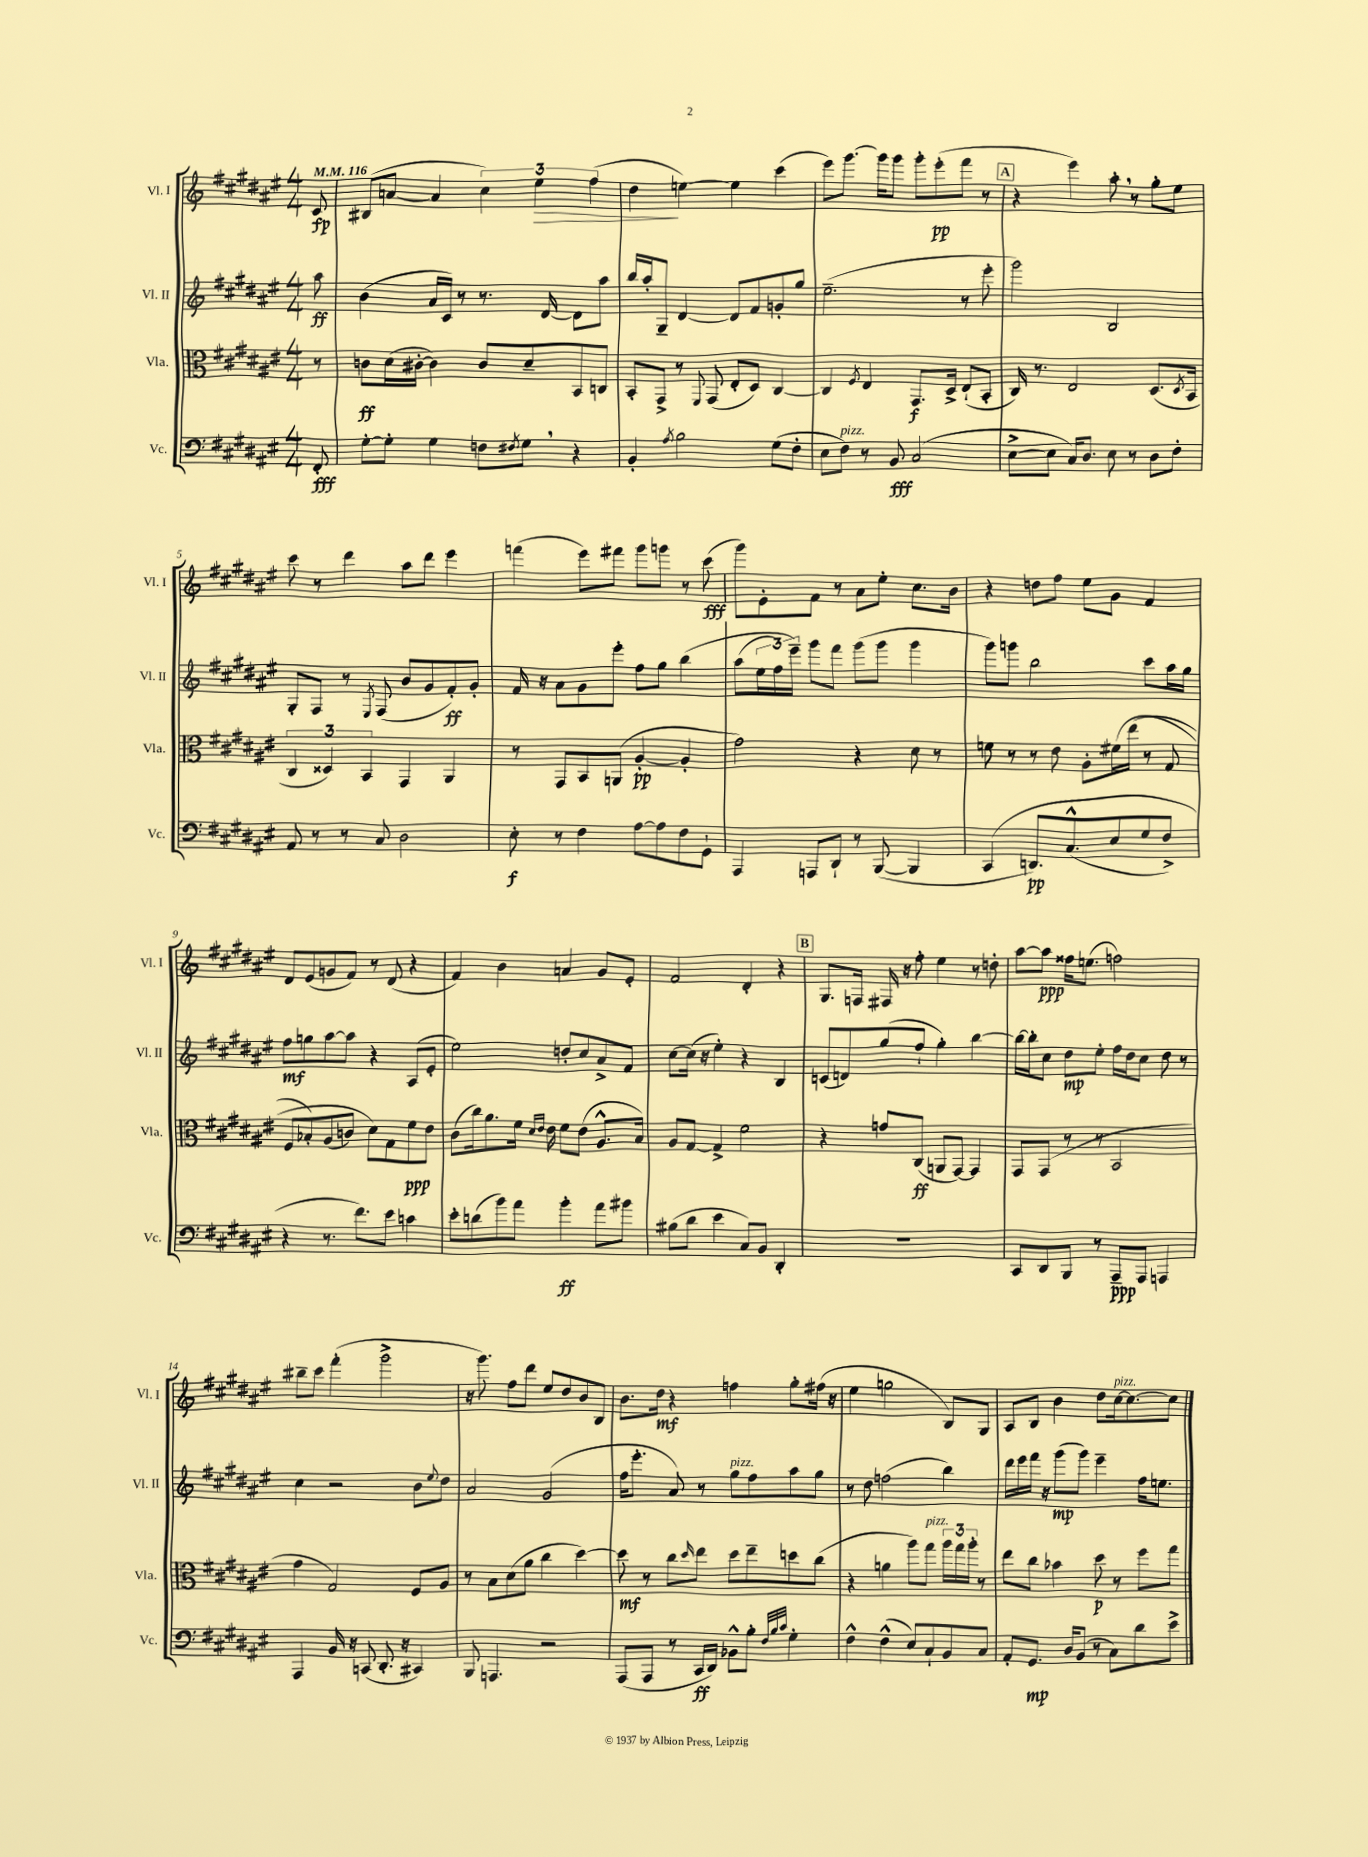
<<
\new StaffGroup <<
\new Staff = "s0" \with { instrumentName = "Vl. I" shortInstrumentName = "Vl. I" } {
    \clef treble \key fis \major \numericTimeSignature \time 4/4 \partial 8 \tempo 4 = 116
    cis'8\fp |
    bis8( a'8~ a'4 \tuplet 3/2 { cis''4) eis''4\> fis''4( } |
    dis''4\! e''4~) e''4 cis'''4( |
    eis'''8) gis'''8.~ gis'''16 gis'''8 gis'''8-. eis'''8-.\pp( fis'''8 r8 |
    \mark \markup { \box "A" } r4 eis'''4) ais''8-. \breathe r8 gis''8-. eis''8 |
    cis'''8 r8 dis'''4 ais''8 dis'''8 eis'''4 |
    f'''4( eis'''8) fis'''8 gis'''8 g'''8 r8 cis'''8\fff( |
    gis'''8) eis'8-. fis'8 r8 ais'8 eis''8-. cis''8. b'16 |
    r4 d''8 fis''8 eis''8 gis'8 fis'4 |
    dis'8 eis'8( g'8 fis'8) r8 dis'8( r4 |
    fis'4) b'4 a'4 gis'8 eis'8-. |
    fis'2 dis'4-. r4 |
    \mark \markup { \box "B" } gis8. f16 fis16 r16 fis''8-. eis''4 r8 d''8-. |
    ais''8~ ais''8\ppp fisis''16 e''8.( f''2) |
    bis''8-- cis'''8 fis'''4-.( gis'''2-> |
    r16 gis'''8.) fis''8 dis'''8 eis''8 dis''8 b'8 b8 |
    b'8. dis''16\mf r4 f''4 gis''8-. fis''16( r16 |
    eis''4 g''2 b8) gis8 |
    ais8 b8 b'4 dis''8 cis''16~^\markup { \italic "pizz." } cis''8.~ cis''8 \bar "|." |
}
\new Staff = "s1" \with { instrumentName = "Vl. II" shortInstrumentName = "Vl. II" } {
    \clef treble \key fis \major \numericTimeSignature \time 4/4 \partial 8
    ais''8\ff |
    b'4( ais'16 cis'16) r8 r8. dis'16~ dis'8 ais''8 |
    b''16 ais''16-. gis8-- dis'4~ dis'8 fis'8 g'8-. gis''8 |
    eis''2.--( r8 eis'''8-. |
    \mark \markup { \box "A" } gis'''2) b2 |
    gis8-. fis8 r8 \acciaccatura { eis8 } fis8( b'8 gis'8 fis'8-.\ff) gis'8-. |
    fis'16 r16 ais'8 gis'8 eis'''8-. fis''8 gis''8 b''4\( |
    ais''8( \tuplet 3/2 { eis''16 fis''16) eis'''16--\) } gis'''8 fis'''8 gis'''8( gis'''8 gis'''4 |
    gis'''8) g'''8 b''2 cis'''8 ais''16 gis''16 |
    fis''8\mf g''8 ais''8~ ais''8 r4 ais8( eis'8-. |
    eis''2) d''8-. cis''8 ais'8-> fis'8 |
    cis''8~ cis''16( r16 eis''4-.) r4 b4 |
    \mark \markup { \box "B" } c'8( d'8) gis''8( fis''8-! gis''4-.) b''4~ |
    b''16~ b''16-. cis''8 dis''8\mp eis''8-. fis''16 dis''16 cis''8 dis''8 r8 |
    cis''4 r2 b'8 \appoggiatura { eis''8 } dis''8 |
    ais'2 gis'2( |
    fis''16 eis'''8.-. ais'8) r8 gis''8^\markup { \italic "pizz." } fis''8 ais''8 gis''8 |
    r8 dis''8 f''2( b''4) |
    dis'''16 eis'''16 fis'''16 r16 gis'''8\mp( gis'''8) eis'''4-- fis''16 e''8. \bar "|." |
}
\new Staff = "s2" \with { instrumentName = "Vla." shortInstrumentName = "Vla." } {
    \clef alto \key fis \major \numericTimeSignature \time 4/4 \partial 8
    r8 |
    c'8\ff dis'16( cis'16~-. cis'4) cis'8 dis'8-- b,8 c8 |
    b,8-. gis,8-> r8 \appoggiatura { fis,8 } gis,8( eis8-. dis8) cis4~ |
    cis4 \acciaccatura { fis8 } eis4 gis,8.\f dis16-> eis8-!( b,8-. |
    \mark \markup { \box "A" } cis16) r8. eis2 dis8.( \acciaccatura { dis8 } b,16 |
    \tuplet 3/2 { cis4 disis4) b,4 } gis,4 ais,4 |
    r8 gis,8 b,8 a,8( ais4~-.\pp ais4-. |
    gis'2) r4 dis'8 r8 |
    f'8 r8 r8 eis'8 ais8-. fis'16\( eis''16( r8 gis8 |
    fis8 bes8-.) ais8( c'8) dis'8\) gis8 fis'8\ppp eis'8 |
    cis'8( cis''16) ais'8. fis'16 \grace { dis'16 eis'16 } eis'16 fis'8 eis'8( ais8.-^ b16) |
    ais8 gis8~ gis4-> fis'2 |
    \mark \markup { \box "B" } r4 g'8 cis8\ff( a,8 gis,8~) gis,4 |
    gis,8 gis,8( r8 r8 b,2 |
    gis'4 gis2) fis8 ais8 |
    r8 b8 dis'8( ais'8 cis''4 dis''4~) |
    dis''8\mf r8 cis''8 \grace { dis''16 } eis''8 dis''8 eis''8-- d''8 cis''8( |
    r4 a'4 ais''8) gis''8^\markup { \italic "pizz." } \tuplet 3/2 { ais''16 gis''16 ais''16-. } r8 |
    eis''8 cis''8 bes'4 dis''8\p r8 fis''8 gis''8 \bar "|." |
}
\new Staff = "s3" \with { instrumentName = "Vc." shortInstrumentName = "Vc." } {
    \clef bass \key fis \major \numericTimeSignature \time 4/4 \partial 8
    fis,8-.\fff |
    gis8~-. gis8-. gis4 f8 \acciaccatura { fis8 } gis8 \breathe r4 |
    b,4-. \acciaccatura { ais8 } b2 gis8( fis8-. |
    eis8 fis8^\markup { \italic "pizz." }) r8 b,8\fff cis2( |
    \mark \markup { \box "A" } eis8~-> eis8 cis16) dis8. eis8 r8 dis8 fis8-. |
    ais,8 r8 r8 cis8 dis2 |
    eis8-.\f r8 fis4 ais8~ ais8 fis8 gis,8-! |
    ais,,4 a,,8 dis,8-! r8 b,,8~( b,,4 |
    cis,4\( d,8.\pp) cis8.-^( eis8 gis8 fis8->) |
    r4 r8. fis'8.\) eis'8 c'4 |
    eis'8-. d'8( b'8) ais'8 b'4-.\ff ais'8 bis'8 |
    bis8( dis'8 eis'4 cis8) b,8 dis,4-. |
    \mark \markup { \box "B" } R1 |
    cis,8 dis,8 b,,8 r8 ais,,8--\ppp ais,,8 a,,4 |
    ais,,4 b,16 r16 c,8( dis,8.-. r16 cis,4) |
    b,,8 a,,4. r2 |
    ais,,8( ais,,8 r8 cis,16\ff dis,16) bes,8-^ b8-. \grace { fis32 b32 cis'32 } gis4-. |
    fis4-^ fis4-^( eis8) cis8-! b,8 cis8 |
    ais,8-. gis,8.\mp dis16 b,8( r8 cis8) dis'8 eis'8-> \bar "|." |
}
>>
>>
